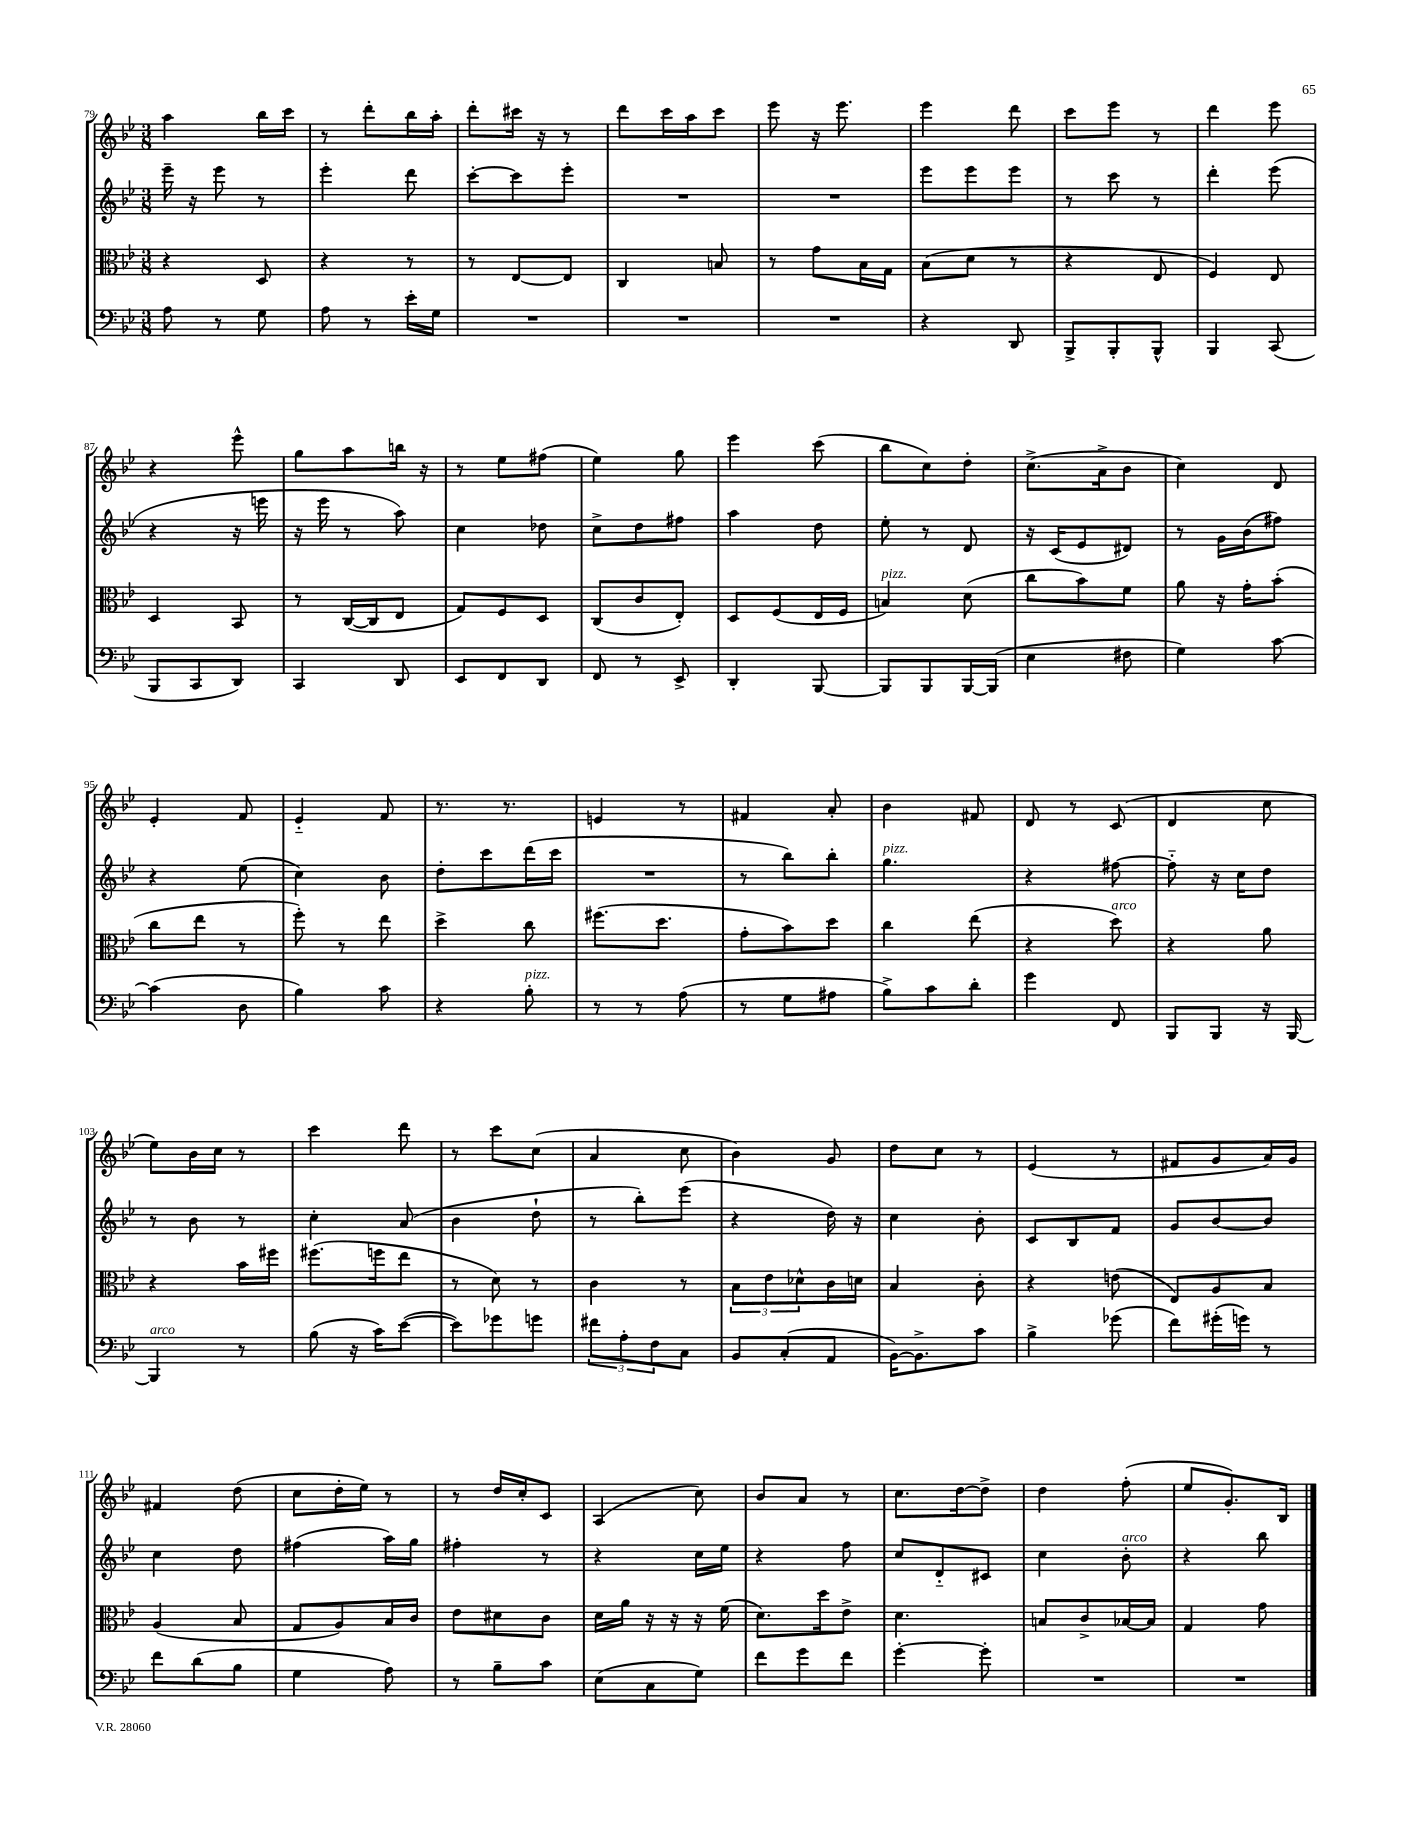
<<
\new StaffGroup <<
\new Staff = "s0" {
    \clef treble \key bes \major \numericTimeSignature \time 3/8
    a''4 bes''16 c'''16 |
    r8 d'''8-. bes''16 a''16-. |
    d'''8-. cis'''16 r16 r8 |
    d'''8 c'''16 a''16 c'''8 |
    ees'''8 r16 ees'''8. |
    ees'''4 d'''8 |
    c'''8 ees'''8 r8 |
    d'''4 ees'''8 |
    r4 ees'''8-^ |
    g''8 a''8 b''16 r16 |
    r8 ees''8 fis''8( |
    ees''4) g''8 |
    ees'''4 c'''8( |
    bes''8 c''8) d''8-. |
    c''8.->( a'16-> bes'8 |
    c''4) d'8 |
    ees'4-. f'8 |
    ees'4-_ f'8 |
    r8. r8. |
    e'4 r8 |
    fis'4 a'8-. |
    bes'4 fis'8 |
    d'8 r8 c'8( |
    d'4 c''8 |
    ees''8) bes'16 c''16 r8 |
    c'''4 d'''8 |
    r8 c'''8 c''8( |
    a'4 c''8 |
    bes'4) g'8 |
    d''8 c''8 r8 |
    ees'4( r8 |
    fis'8 g'8 a'16) g'16 |
    fis'4 d''8( |
    c''8 d''16-. ees''16) r8 |
    r8 d''16 c''16-. c'8 |
    a4( c''8) |
    bes'8 a'8 r8 |
    c''8. d''16~ d''8-> |
    d''4 f''8-.( |
    ees''8 g'8.-.) bes16 \bar "|." |
}
\new Staff = "s1" {
    \clef treble \key bes \major \numericTimeSignature \time 3/8
    ees'''16-- r16 ees'''8 r8 |
    ees'''4-. d'''8 |
    c'''8~-. c'''8 ees'''8-. |
    R4. |
    R4. |
    ees'''8 ees'''8 ees'''8 |
    r8 c'''8 r8 |
    d'''4-. ees'''8( |
    r4 r16 e'''16 |
    r16 ees'''16 r8 a''8) |
    c''4 des''8 |
    c''8-> d''8 fis''8 |
    a''4 d''8 |
    ees''8-. r8 d'8 |
    r16 c'16( ees'8 dis'8) |
    r8 g'16 bes'16( fis''8) |
    r4 ees''8( |
    c''4) bes'8 |
    d''8-. c'''8 d'''16( c'''16 |
    R4. |
    r8 bes''8) bes''8-. |
    g''4.^\markup { \italic "pizz." } |
    r4 fis''8~ |
    fis''8-_ r16 c''16 d''8 |
    r8 bes'8 r8 |
    c''4-. a'8( |
    bes'4 d''8-! |
    r8 bes''8-.) ees'''8( |
    r4 d''16) r16 |
    c''4 bes'8-. |
    c'8 bes8 f'8 |
    g'8 bes'8~ bes'8 |
    c''4 d''8 |
    fis''4( a''16) g''16 |
    fis''4-. r8 |
    r4 c''16 ees''16 |
    r4 f''8 |
    c''8 d'8-_ cis'8 |
    c''4 bes'8-.^\markup { \italic "arco" } |
    r4 bes''8 \bar "|." |
}
\new Staff = "s2" {
    \clef alto \key bes \major \numericTimeSignature \time 3/8
    r4 d8 |
    r4 r8 |
    r8 ees8~ ees8 |
    c4 b8 |
    r8 g'8 bes16 g16 |
    bes8( d'8 r8 |
    r4 ees8 |
    f4) ees8 |
    d4 bes,8 |
    r8 c16~( c16 ees8 |
    g8) f8 d8 |
    c8( c'8 ees8-.) |
    d8 f8( ees16 f16 |
    b4^\markup { \italic "pizz." }) d'8( |
    c''8 bes'8) f'8 |
    a'8 r16 g'16-. bes'8-.( |
    c''8 ees''8 r8 |
    f''8-.) r8 ees''8 |
    d''4-> c''8 |
    fis''8.( d''8. |
    g'8-. bes'8) d''8 |
    c''4 ees''8( |
    r4 d''8^\markup { \italic "arco" }) |
    r4 a'8 |
    r4 bes'16 fis''16 |
    fis''8.( f''16 ees''8 |
    r8 d'8) r8 |
    c'4 r8 |
    \tuplet 3/2 { bes8 ees'8 des'8-^ } c'16 d'16 |
    bes4 c'8-. |
    r4 e'8( |
    ees8) a8 bes8 |
    a4( bes8 |
    g8 a8) bes16 c'16 |
    ees'8 dis'8 c'8 |
    d'16 a'16 r16 r16 r16 f'16( |
    d'8.) d''16 ees'8-> |
    d'4. |
    b8 c'8-> bes16~ bes16 |
    g4 g'8 \bar "|." |
}
\new Staff = "s3" {
    \clef bass \key bes \major \numericTimeSignature \time 3/8
    a8 r8 g8 |
    a8 r8 ees'16-. g16 |
    R4. |
    R4. |
    R4. |
    r4 d,8 |
    bes,,8-> bes,,8-. bes,,8-^ |
    bes,,4 c,8( |
    bes,,8 c,8 d,8) |
    c,4 d,8 |
    ees,8 f,8 d,8 |
    f,8 r8 ees,8-> |
    d,4-. bes,,8~ |
    bes,,8 bes,,8 bes,,16~ bes,,16( |
    ees4 fis8 |
    g4) c'8~ |
    c'4( d8 |
    bes4) c'8 |
    r4 bes8-.^\markup { \italic "pizz." } |
    r8 r8 a8( |
    r8 g8 ais8 |
    bes8->) c'8 d'8-. |
    g'4 f,8 |
    bes,,8 bes,,8 r16 bes,,16~ |
    bes,,4^\markup { \italic "arco" } r8 |
    bes8( r16 c'16) ees'8~( |
    ees'8) ges'8 g'8 |
    \tuplet 3/2 { fis'8 a8-. f8 } c8 |
    bes,8 c8-.( a,8 |
    bes,16~) bes,8.-> c'8 |
    bes4-> ges'8( |
    f'8) gis'16-.( g'16) r8 |
    f'8 d'8( bes8 |
    g4 a8) |
    r8 bes8-- c'8 |
    ees8( c8 g8) |
    f'8 g'8 f'8 |
    g'4~-. g'8-. |
    R4. |
    R4. \bar "|." |
}
>>
>>
\layout { \context { \Score currentBarNumber = #79 } }
